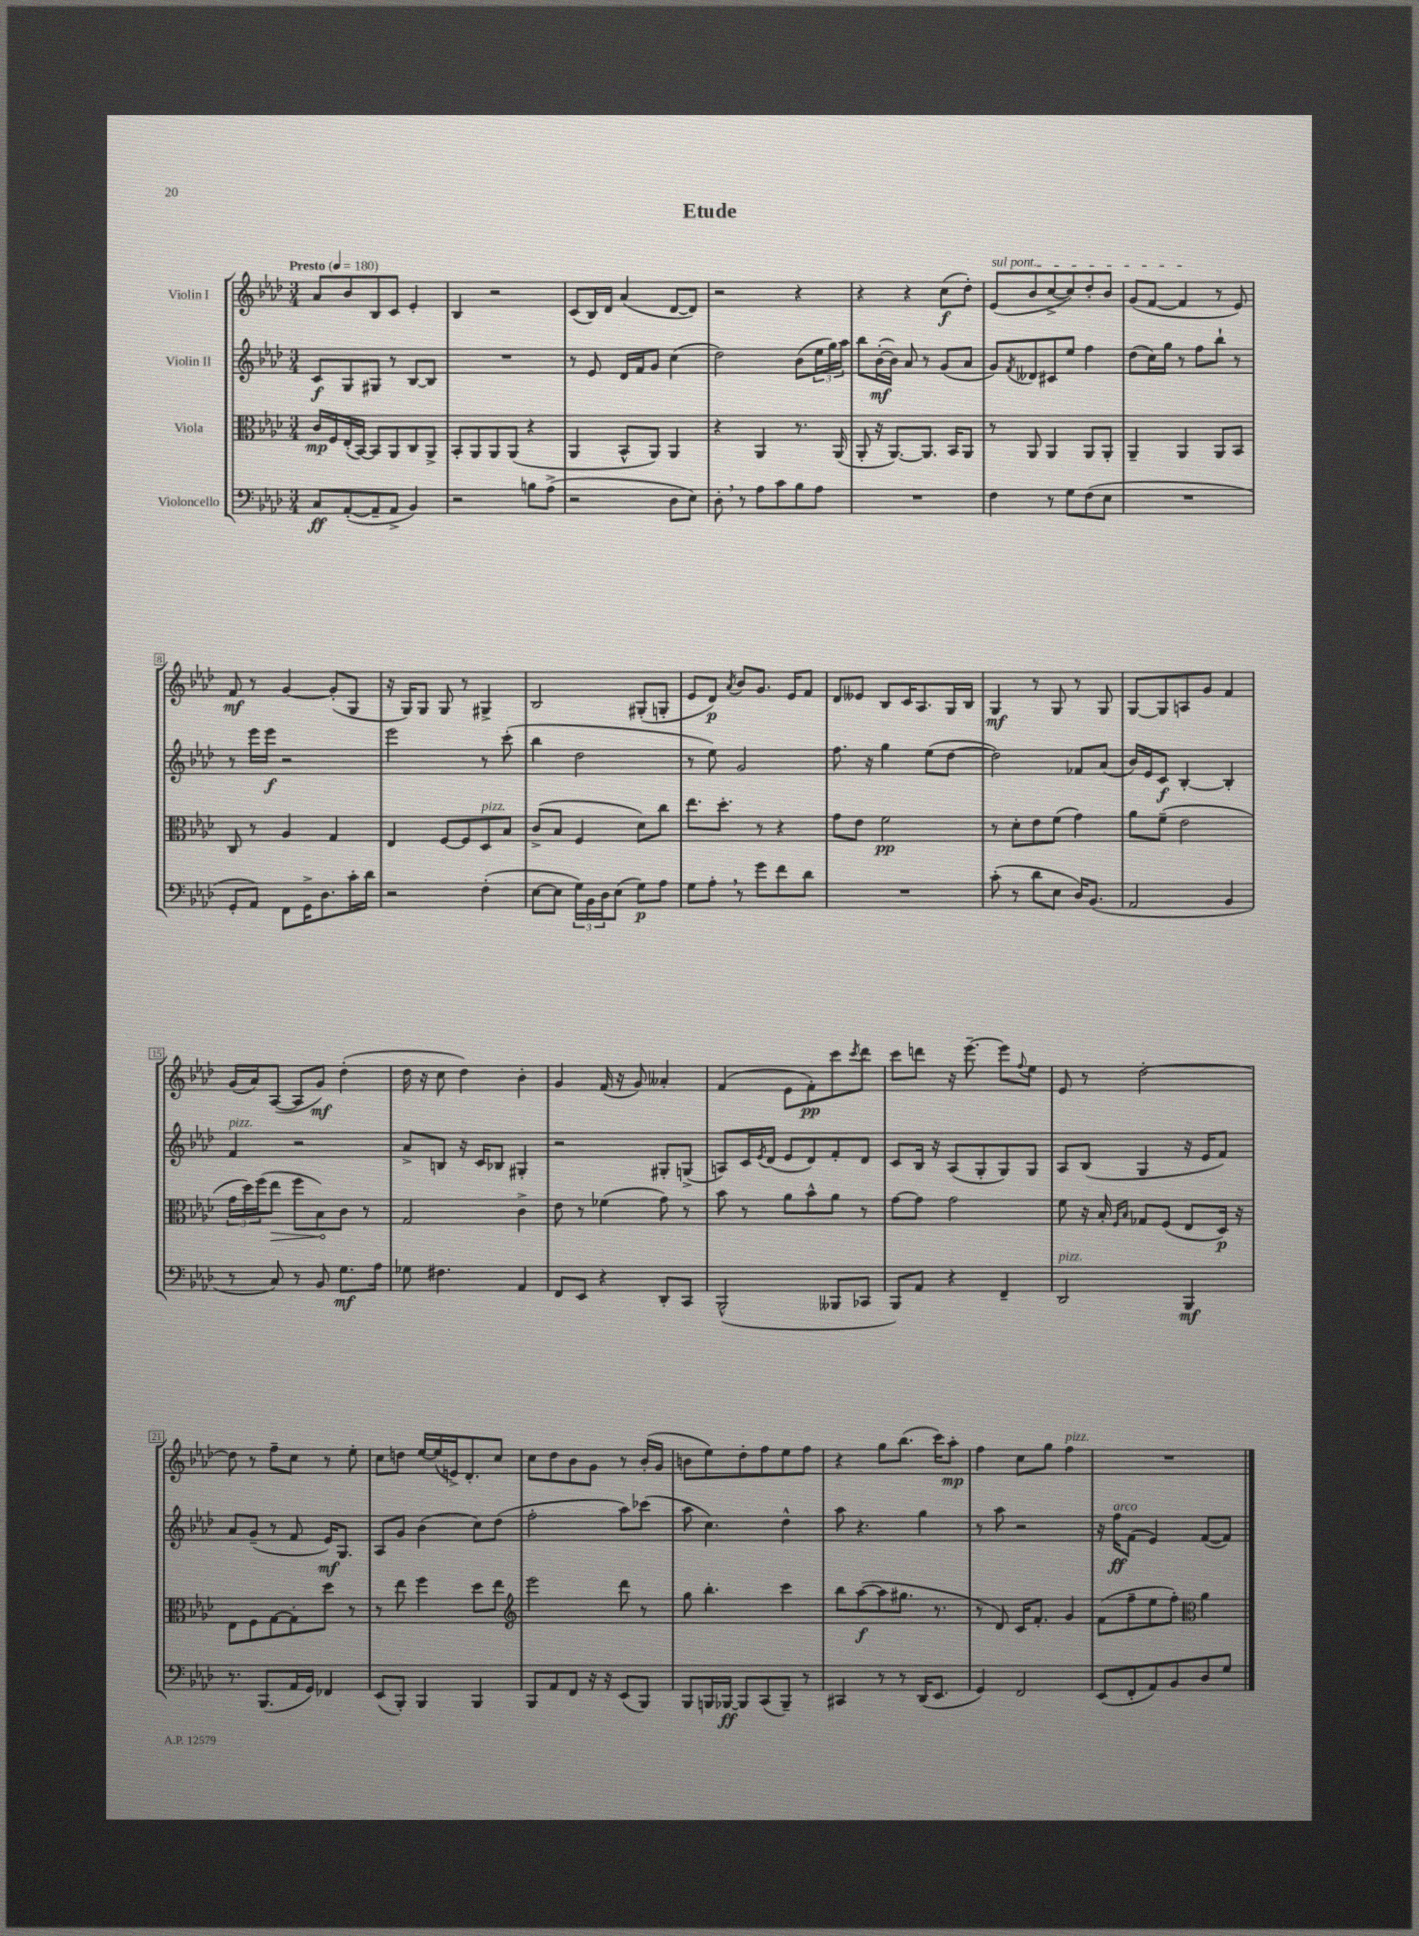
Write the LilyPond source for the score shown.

\header { title = "Etude" }
<<
\new StaffGroup <<
\new Staff = "s0" \with { instrumentName = "Violin I" } {
    \clef treble \key aes \major \numericTimeSignature \time 3/4 \tempo "Presto" 4 = 180
    aes'8 bes'8 bes8 c'8 ees'4-. |
    bes4 r2 |
    c'8( bes16) des'16 aes'4( des'8~ des'8) |
    r2 r4 |
    r4 r4 c''8\f( des''8-.) |
    \once \override TextSpanner.bound-details.left.text = \markup { \italic "sul pont." } ees'8\startTextSpan( bes'8 c''8~-> c''8) des''8-. bes'8 |
    g'8( f'8~ f'4\stopTextSpan r8 ees'8) |
    f'8\mf r8 g'4~ g'8-.( g8 |
    r16 g16) g8 g8 r8 gis4-> |
    bes2 gis8-.( g8-. |
    ees'8 des'8\p) \acciaccatura { aes'8 } bes'8 g'8. ees'16 f'8 |
    des'8 eeses'8 bes8 c'16 aes8. g16 bes16 |
    g4\mf r8 g8 r8 g8 |
    g8~ g8 a8 g'8 f'4 |
    g'16( aes'16) aes8~( aes8 g'8\mf) des''4-.( |
    des''16 r16 c''8 des''4) bes'4-. |
    g'4 f'16( r16 g'8) aeses'4-. |
    f'4( ees'8 f'8-.\pp) c'''8 \acciaccatura { c'''8 } des'''8 |
    c'''8 d'''8 r16 ees'''8.~-- ees'''8 \appoggiatura { f''8 } ees''8 |
    ees'8 r8 des''2~-. |
    des''8 r8 f''8-- c''8 r8 ees''8-. |
    c''8 d''8 ees''16~ ees''16( e'16->) des'8.-. c''8 |
    c''8 des''8 bes'8 g'8 r8 bes'16-.( g'16 |
    b'8 ees''8) des''8-. f''8 ees''8 f''8 |
    r4 g''8 bes''8.( c'''16) aes''8-.\mp |
    f''4 c''8 g''8 f''4^\markup { \italic "pizz." } |
    R2. \bar "|." |
}
\new Staff = "s1" \with { instrumentName = "Violin II" } {
    \clef treble \key aes \major \numericTimeSignature \time 3/4
    c'8\f g8 gis8 r8 bes8~ bes8 |
    R2. |
    r8 ees'8 des'16 f'16 g'8 c''4( |
    des''2) bes'8( \tuplet 3/2 { ees''16 g''16) aes''16 } |
    bes''8 bes'16~-.\mf( bes'16) aes'8 r8 g'8( aes'8 |
    g'8) \acciaccatura { f'8 } deses'8 cis'8 ees''8 f''4 |
    des''8( c''16) g''16 r8 f''8 bes''8-! r8 |
    r8 ees'''16 ees'''16\f r2 |
    ees'''2 r8 c'''8-.( |
    bes''4 des''2 |
    r8 ees''8) g'2 |
    f''8. r16 g''4 ees''8( des''8~ |
    des''2) fes'8 aes'8( |
    bes'16) ees'16 c'8\f bes4~-. bes4-. |
    f'4^\markup { \italic "pizz." } r2 |
    aes'8-> b8 r16 c'16 bes8 gis4-. |
    r2 gis8-. g8->( |
    a8) c'16 \acciaccatura { ees'8 } des'16( ees'8 des'8) f'8-. des'8 |
    c'8 bes16 r16 aes8( g8-. g8) g8 |
    aes8 bes8( g4 r16 ees'16 f'8) |
    aes'8 g'8--( r8 f'8 ees'16\mf) g8. |
    aes8 g'8 bes'4( c''8) des''8( |
    f''2-. aes''8) ces'''8( |
    aes''8 c''4.) des''4-^ |
    aes''8 r4. g''4 |
    r8 aes''8 r2 |
    r16 f''16\ff^\markup { \italic "arco" } f'8( ees'4) f'8~( f'8) \bar "|." |
}
\new Staff = "s2" \with { instrumentName = "Viola" } {
    \clef alto \key aes \major \numericTimeSignature \time 3/4
    c'16\mp f16 ees16-.( bes,16~) bes,8 aes,8 c8 aes,8-> |
    bes,8-. aes,8 aes,8 aes,8( r4 |
    aes,4 bes,8-^ aes,8) aes,4 |
    r4 aes,4 r8. aes,16( |
    aes,8-. r16 aes,8.~) aes,8. bes,16 aes,8 |
    r8 aes,8 aes,4 aes,8 aes,8-. |
    aes,4-- aes,4 aes,8 bes,8 |
    c8 r8 aes4 g4 |
    ees4 f8~ f8 des8^\markup { \italic "pizz." } bes8 |
    c'8->( bes8 f4 des'8) c''8 |
    ees''8. des''8.-. r8 r4 |
    g'8 ees'8 f'2\pp |
    r8 des'8-. ees'8 f'8( g'4) |
    aes'8 f'8--( ees'2 |
    \tuplet 3/2 { g'16 des''16) f''16( } \once \override Hairpin.circled-tip = ##t ees''8\> f''8 bes8\!) c'8 r8 |
    g2 c'4-> |
    ees'8 r8 fes'4( g'8) r8 |
    bes'8 r8 aes'8 bes'8-^ aes'8 r8 |
    g'8~ g'8 g'2 |
    f'8 r16 bes16-. \grace { f16 bes16 } ges8 f8( ees8 des16\p) r16 |
    ees8 f8 g8~ g8-. des''8 r8 |
    r8 ees''8 f''4 des''8 ees''8 |
    \clef treble ees'''2 des'''8 r8 |
    g''8 bes''4.-. c'''4 |
    bes''8 aes''8~\f( aes''8 gis''8. r8. |
    r8 des'8) c'16 f'8.-. g'4 |
    f'8( f''8-- ees''8 f''8-.) \clef alto aes'4 \bar "|." |
}
\new Staff = "s3" \with { instrumentName = "Violoncello" } {
    \clef bass \key aes \major \numericTimeSignature \time 3/4
    c8\ff aes,8~-.( aes,8-- aes,8-> bes,4) |
    r2 b8 aes8->( |
    r2 des8 ees8) |
    des8-. \breathe r8 aes8 c'8 bes8 aes8 |
    R2. |
    f4 r8 g8 f8( ees8 |
    R2. |
    g,8-. aes,8) f,8 g,16-> des8. c'16-. des'16 |
    r2 f4-.( |
    ees8~ ees8 \tuplet 3/2 { g16) bes,16 des16 } ees8( g8\p) aes8 |
    g8 aes8-. \breathe r8 g'8 f'8 des'8 |
    R2. |
    c'8-.( r8 des'8 ees8 des16) bes,8.( |
    aes,2 bes,4 |
    r8 c8) r8 bes,8 g8.\mf aes16 |
    ges8 fis4. aes,4 |
    f,8 ees,8 r4 des,8-. c,8 |
    bes,,2-^( beses,,8 ces,8 |
    bes,,8) aes,8 r4 f,4-- |
    des,2^\markup { \italic "pizz." } bes,,4\mf |
    r8. bes,,8.( aes,16 g,16) fes,4 |
    ees,8( bes,,8-.) bes,,4 bes,,4 |
    bes,,8 aes,8 f,8 r16 r16 ees,8( bes,,8) |
    bes,,8 b,,16 bes,,16~\ff bes,,8 c,8( bes,,8--) r8 |
    cis,4 r8 r8 des,16( ees,8. |
    g,4) f,2 |
    ees,8( f,8-. aes,8) bes,8 des8 g8 \bar "|." |
}
>>
>>
\layout { \context { \Score \override BarNumber.stencil = #(make-stencil-boxer 0.1 0.3 ly:text-interface::print) } }
